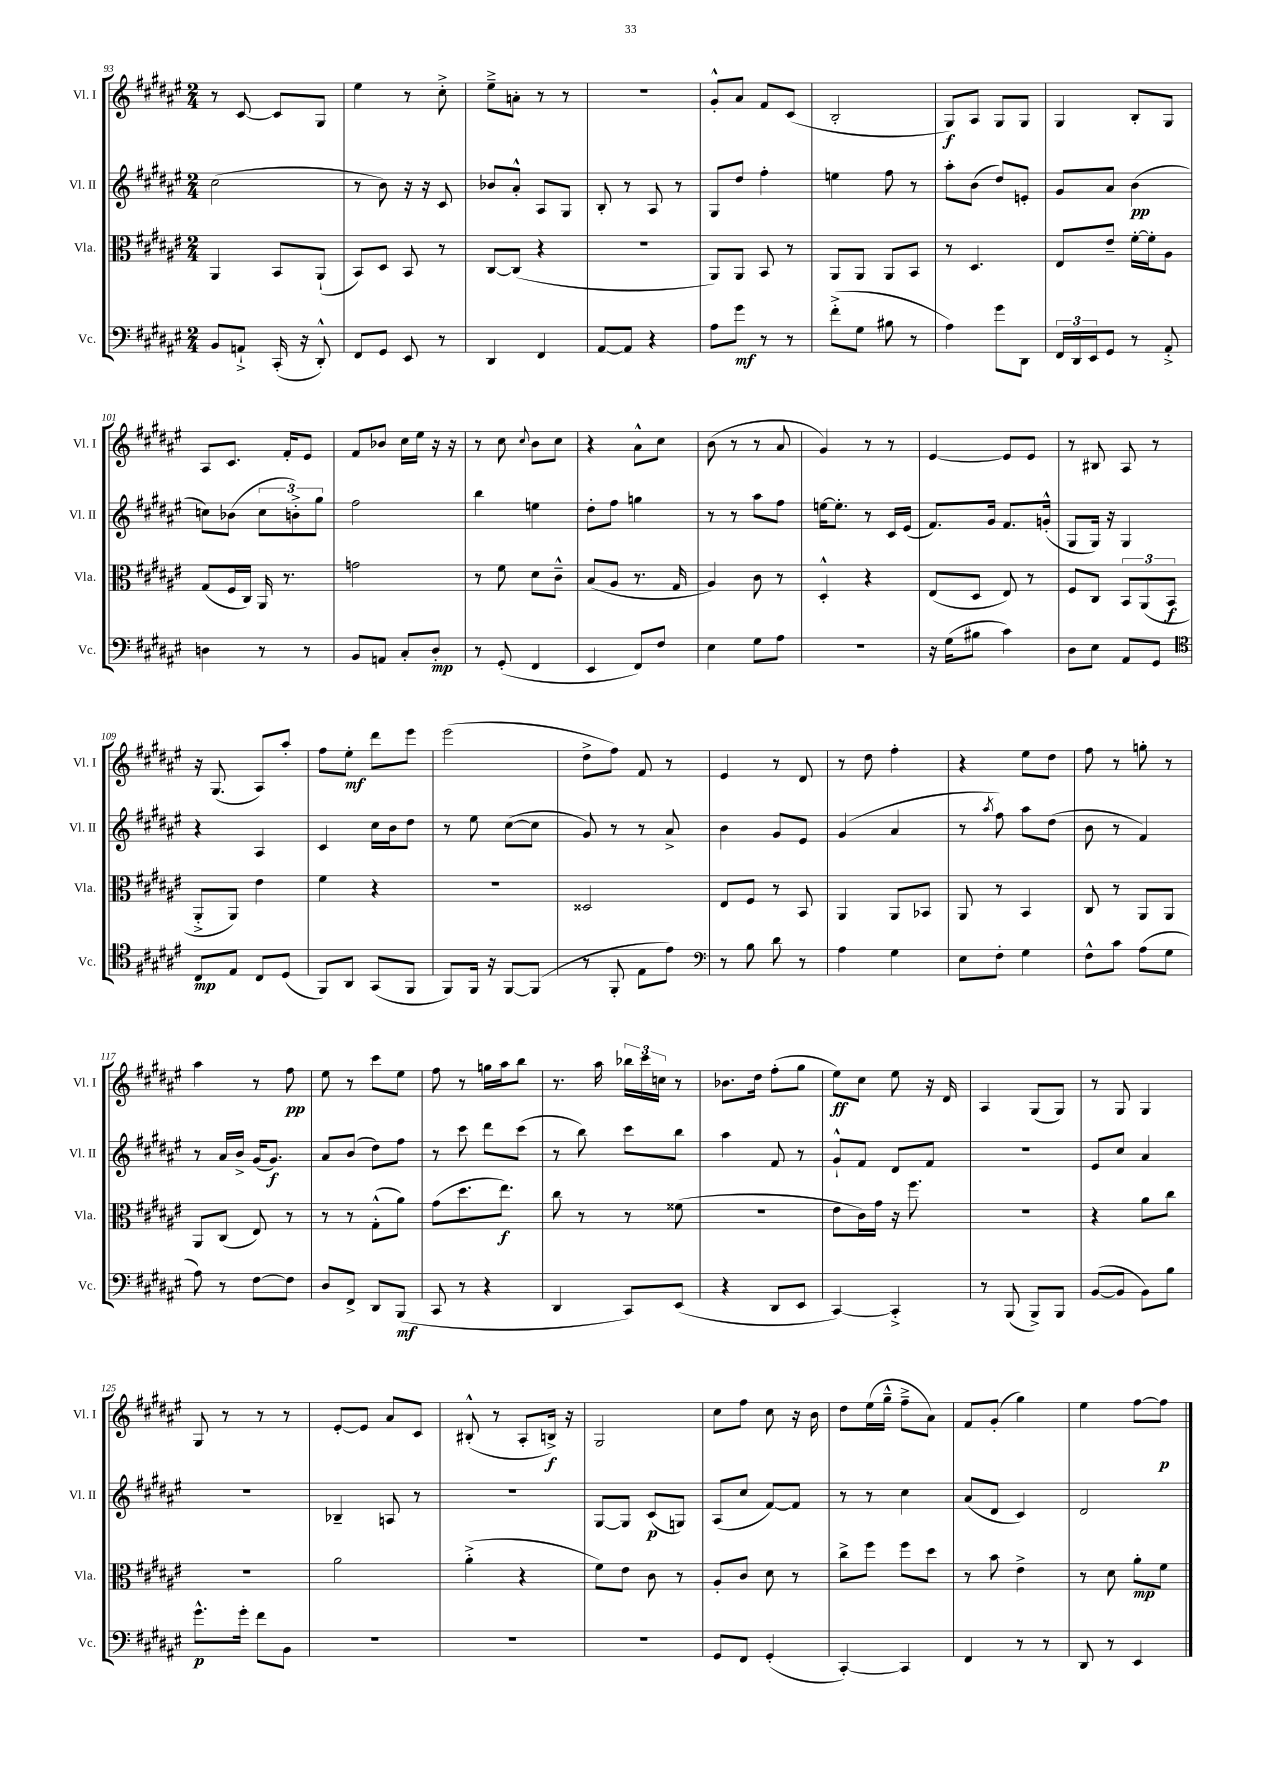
<<
\new StaffGroup <<
\new Staff = "s0" \with { instrumentName = "Vl. I" shortInstrumentName = "Vl. I" } {
    \clef treble \key fis \major \numericTimeSignature \time 2/4
    r8 cis'8~ cis'8 gis8 |
    eis''4 r8 cis''8-.-> |
    eis''8---> a'8-. r8 r8 |
    r2 |
    gis'8-.-^ ais'8 fis'8 cis'8( |
    b2-. |
    gis8\f) ais8 gis8 gis8 |
    gis4 b8-. gis8 |
    ais8 cis'8. fis'16-. eis'8 |
    fis'8 bes'8 cis''16 eis''16 r16 r16 |
    r8 cis''8 \appoggiatura { cis''8 } b'8 cis''8 |
    r4 ais'8-^ cis''8 |
    b'8( r8 r8 ais'8 |
    gis'4) r8 r8 |
    eis'4~ eis'8 eis'8 |
    r8 bis8 ais8 r8 |
    r16 gis8.( ais8) ais''8-. |
    fis''8 eis''8-.\mf dis'''8 eis'''8 |
    eis'''2( |
    dis''8-> fis''8) fis'8 r8 |
    eis'4 r8 dis'8 |
    r8 dis''8 fis''4-. |
    r4 eis''8 dis''8 |
    fis''8 r8 g''8-. r8 |
    ais''4 r8 fis''8\pp |
    eis''8 r8 cis'''8 eis''8 |
    fis''8 r8 g''16 ais''16 b''8 |
    r8. ais''16 \tuplet 3/2 { bes''16 cis'''16 c''16 } r8 |
    bes'8. dis''16 fis''8-.( gis''8 |
    eis''8\ff) cis''8 eis''8 r16 dis'16 |
    ais4 gis8( gis8) |
    r8 gis8 gis4 |
    gis8 r8 r8 r8 |
    eis'8~-. eis'8 ais'8 cis'8 |
    bis8-.-^( r8 ais8-. b16->\f) r16 |
    gis2 |
    cis''8 fis''8 cis''8 r16 b'16 |
    dis''8 eis''16( gis''16---^ fis''8---> ais'8) |
    fis'8 gis'8-.( gis''4) |
    eis''4 fis''8~ fis''8\p \bar "|." |
}
\new Staff = "s1" \with { instrumentName = "Vl. II" shortInstrumentName = "Vl. II" } {
    \clef treble \key fis \major \numericTimeSignature \time 2/4
    cis''2( |
    r8 b'8) r16 r16 cis'8 |
    bes'8 ais'8-.-^ ais8 gis8 |
    b8-. r8 ais8 r8 |
    gis8 dis''8 fis''4-. |
    e''4 fis''8 r8 |
    ais''8-. b'8( dis''8) e'8-. |
    gis'8 ais'8 b'4\pp( |
    c''8) bes'8( \tuplet 3/2 { c''8 b'8-.->) gis''8 } |
    fis''2 |
    b''4 e''4 |
    dis''8-. fis''8 g''4 |
    r8 r8 ais''8 fis''8 |
    e''16~ e''8.-. r8 cis'16 eis'16( |
    fis'8.) gis'16 fis'8. g'16-.-^( |
    gis8 gis16) r16 gis4 |
    r4 ais4 |
    cis'4 cis''16 b'16 dis''8 |
    r8 eis''8 cis''8~( cis''8 |
    gis'8) r8 r8 ais'8-> |
    b'4 gis'8 eis'8 |
    gis'4( ais'4 |
    r8 \acciaccatura { ais''8 } fis''8) ais''8 dis''8( |
    b'8 r8 fis'4) |
    r8 ais'16 b'16-> gis'16( gis'8.\f) |
    ais'8 b'8( dis''8) fis''8 |
    r8 cis'''8 dis'''8 cis'''8( |
    r8 b''8) cis'''8 b''8 |
    ais''4 fis'8 r8 |
    gis'8-!-^ fis'8 dis'8 fis'8 |
    R2 |
    eis'8 cis''8 ais'4 |
    R2 |
    bes4-- a8 r8 |
    R2 |
    gis8~ gis8 cis'8\p( g8) |
    ais8( cis''8 fis'8~) fis'8 |
    r8 r8 cis''4 |
    ais'8( dis'8 cis'4) |
    dis'2 \bar "|." |
}
\new Staff = "s2" \with { instrumentName = "Vla." shortInstrumentName = "Vla." } {
    \clef alto \key fis \major \numericTimeSignature \time 2/4
    ais,4 b,8 ais,8-!( |
    b,8) dis8 b,8 r8 |
    cis8~ cis8( r4 |
    R2 |
    ais,8) ais,8 b,8 r8 |
    ais,8 ais,8 ais,8 b,8 |
    r8 dis4. |
    eis8 eis'8-- fis'16~-. fis'16-. ais8 |
    gis8( fis16 cis16) ais,16 r8. |
    g'2 |
    r8 fis'8 dis'8 cis'8---^ |
    b8( ais8 r8. gis16 |
    ais4) cis'8 r8 |
    dis4-.-^ r4 |
    eis8( dis8 eis8) r8 |
    fis8 cis8 \tuplet 3/2 { b,8 ais,8( b,8\f } |
    ais,8-.-> ais,8) eis'4 |
    fis'4 r4 |
    r2 |
    disis2 |
    eis8 fis8 r8 b,8 |
    ais,4 ais,8 bes,8 |
    ais,8 r8 b,4 |
    cis8 r8 ais,8 ais,8 |
    ais,8 cis8( eis8) r8 |
    r8 r8 gis8-.-^( ais'8) |
    gis'8( dis''8. eis''8.\f) |
    cis''8 r8 r8 fisis'8( |
    R2 |
    eis'8 cis'16) gis'16 r16 fis''8. |
    r2 |
    r4 ais'8 cis''8 |
    r2 |
    ais'2 |
    ais'4-.->( r4 |
    fis'8) eis'8 cis'8 r8 |
    ais8-. cis'8 dis'8 r8 |
    cis''8-> fis''8 fis''8 dis''8 |
    r8 b'8 eis'4-> |
    r8 dis'8 ais'8-.\mp fis'8 \bar "|." |
}
\new Staff = "s3" \with { instrumentName = "Vc." shortInstrumentName = "Vc." } {
    \clef bass \key fis \major \numericTimeSignature \time 2/4
    b,8 a,8-!-> cis,16-.( r16 dis,8-.-^) |
    fis,8 gis,8 eis,8 r8 |
    dis,4 fis,4 |
    ais,8~ ais,8 r4 |
    ais8 gis'8\mf r8 r8 |
    fis'8-.->( gis8 bis8 r8 |
    ais4) gis'8 dis,8 |
    \tuplet 3/2 { fis,16 dis,16 eis,16 } gis,8 r8 ais,8-.-> |
    d4 r8 r8 |
    b,8 a,8 cis8-. dis8-.\mp |
    r8 gis,8-.( fis,4 |
    eis,4 fis,8) fis8 |
    eis4 gis8 ais8 |
    r2 |
    r16 gis16( bis8 cis'4) |
    dis8 eis8 ais,8 gis,8 |
    \clef tenor cis8\mp eis8 cis8 dis8( |
    fis,8) ais,8 gis,8( fis,8 |
    fis,8) fis,16 r16 fis,8~ fis,8( |
    r8 fis,8-. eis8 eis'8) |
    \clef bass r8 b8 dis'8 r8 |
    ais4 gis4 |
    eis8 fis8-. gis4 |
    fis8-^ cis'8 ais8( gis8 |
    ais8) r8 fis8~ fis8 |
    dis8 fis,8-> dis,8 b,,8\mf( |
    cis,8 r8 r4 |
    dis,4 cis,8) eis,8( |
    r4 dis,8 eis,8 |
    cis,4~) cis,4-.-> |
    r8 b,,8( b,,8->) b,,8 |
    b,8~( b,8 b,8) b8 |
    gis'8.-^\p gis'16-. fis'8 b,8 |
    R2 |
    R2 |
    R2 |
    gis,8 fis,8 gis,4-.( |
    cis,4~-.) cis,4 |
    fis,4 r8 r8 |
    dis,8 r8 eis,4 \bar "|." |
}
>>
>>
\layout { \context { \Score currentBarNumber = #93 } }
